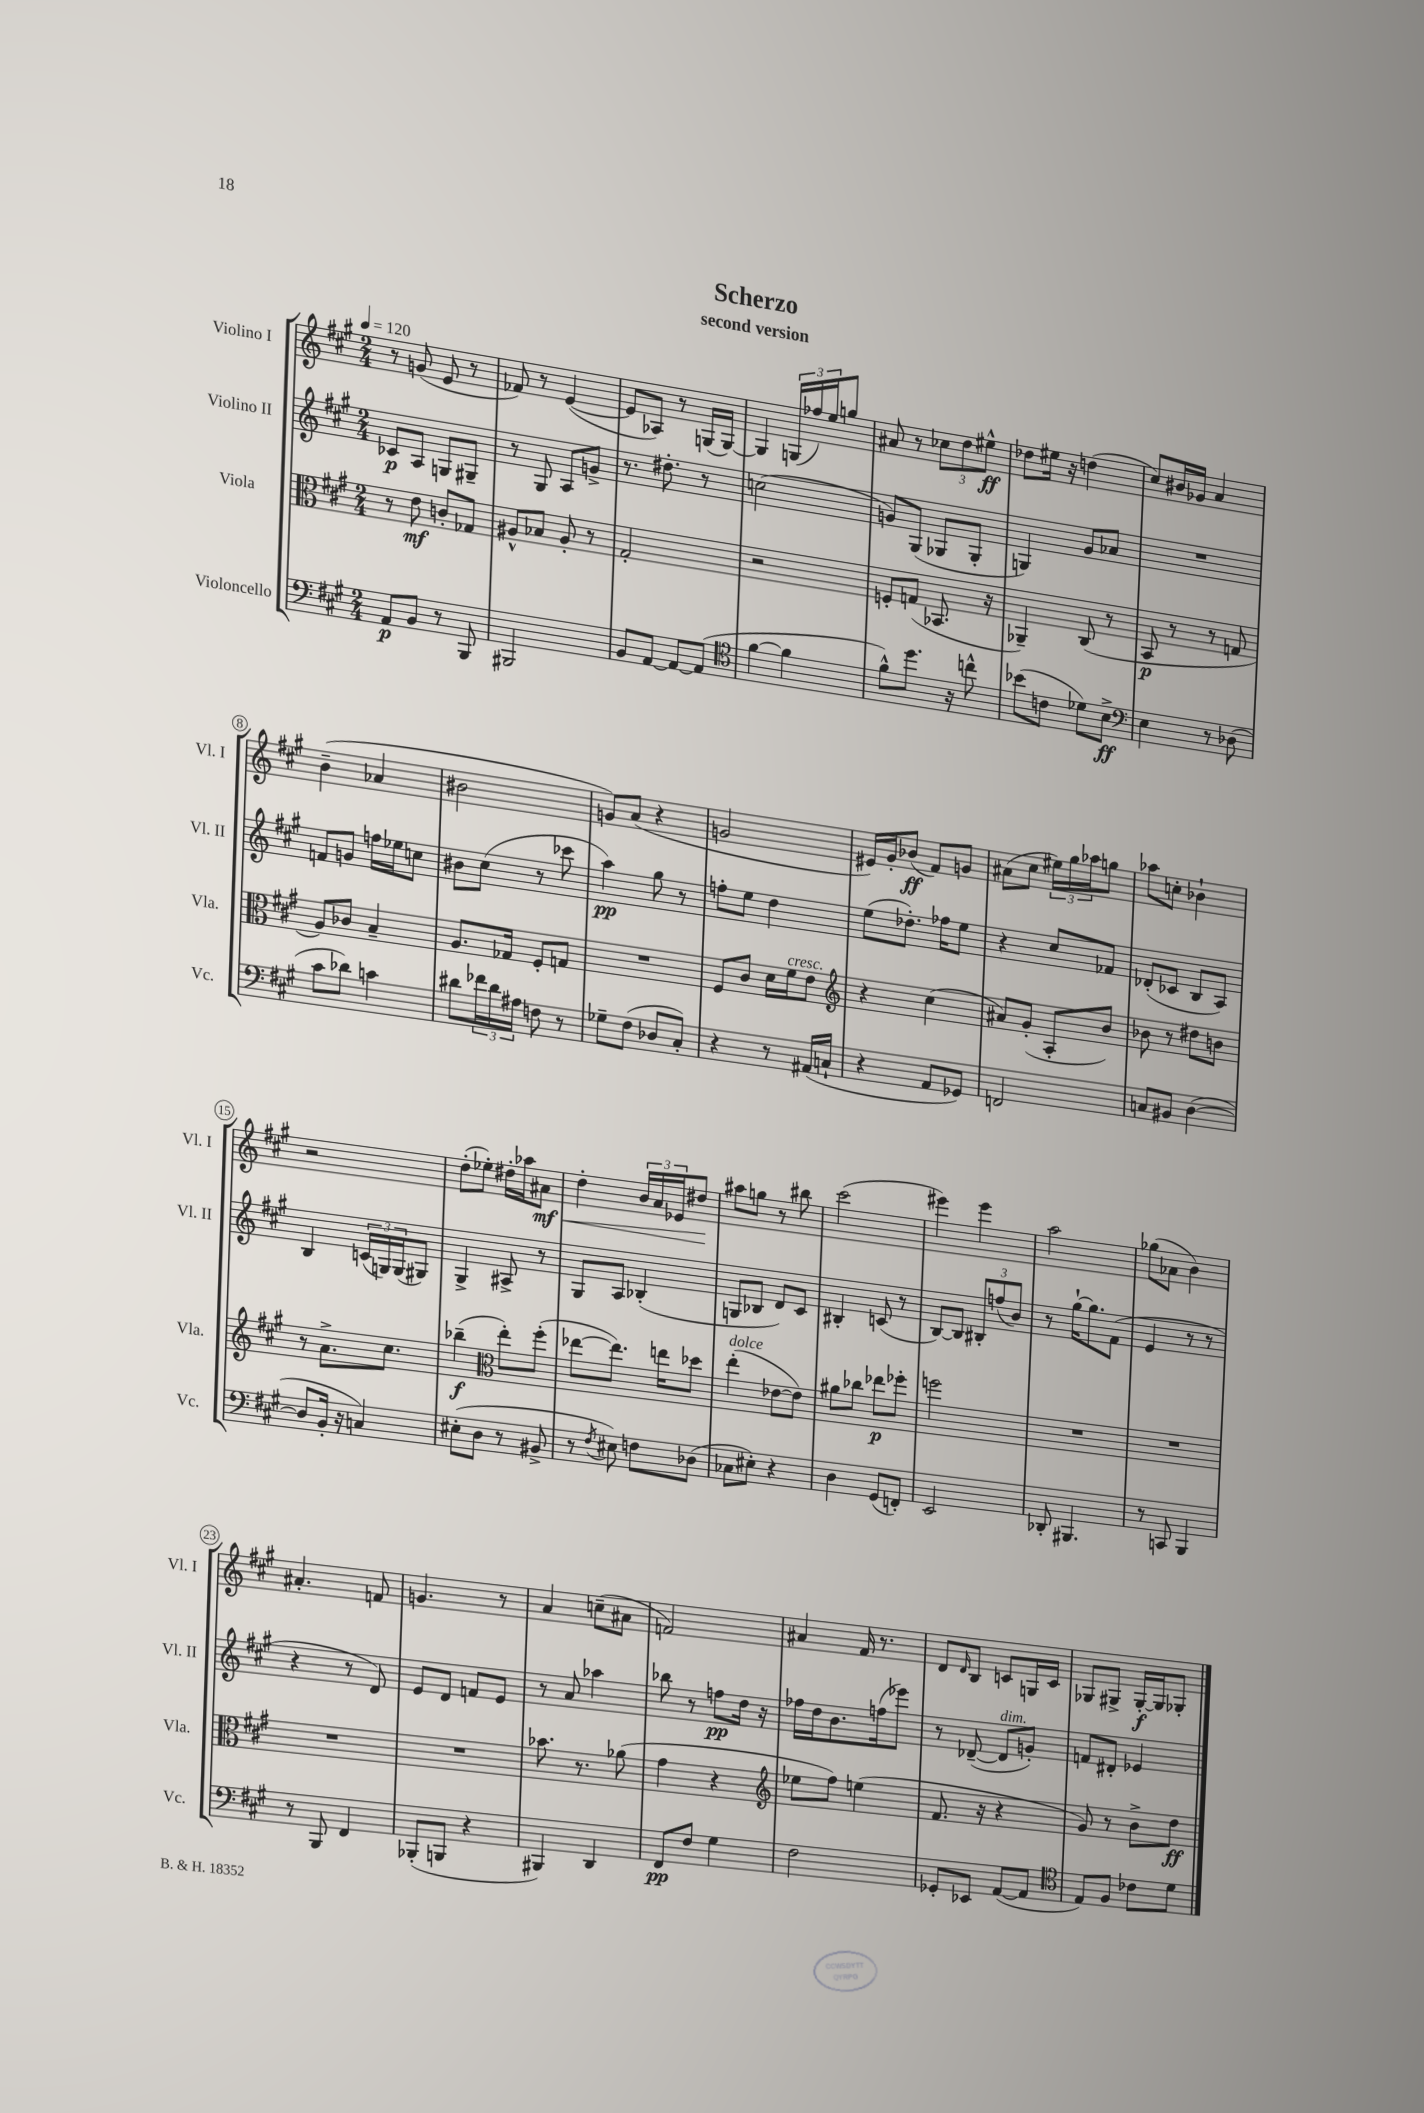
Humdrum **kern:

**kern	**dynam	**kern	**dynam	**kern	**dynam	**kern	**dynam
*part4	*part4	*part3	*part3	*part2	*part2	*part1	*part1
*staff4	*staff4	*staff3	*staff3	*staff2	*staff2	*staff1	*staff1
*I"Violoncello	*	*I"Viola	*	*I"Violino II	*	*I"Violino I	*
*I'Vc.	*	*I'Vla.	*	*I'Vl. II	*	*I'Vl. I	*
*clefF4	*	*clefC3	*	*clefG2	*	*clefG2	*
*k[f#c#g#]	*	*k[f#c#g#]	*	*k[f#c#g#]	*	*k[f#c#g#]	*
*M2/4	*	*M2/4	*	*M2/4	*	*M2/4	*
*MM120	*	*MM120	*	*MM120	*	*MM120	*
=1	=1	=1	=1	=1	=1	=1	=1
8AA/L	p	8r	.	8c-X/L	p	8r	.
8BB/J	.	8e\	mf	8A/J	.	(8gn/	.
8r	.	8cn'/L	.	8Gn/L	.	8e/	.
8BBB/	.	8G-X/J	.	8G#X~/J	.	8r	.
=2	=2	=2	=2	=2	=2	=2	=2
2BBB#X/	.	8A#X^^/L	.	8r	.	8f-X/)	.
.	.	8B-X/J	.	8G#/	.	8r	.
.	.	8A#'/	.	8A/L	.	([4e/	.
.	.	8r	.	8gn^/J	.	.	.
=3	=3	=3	=3	=3	=3	=3	=3
8BB/L	.	2G#'/	.	8.r	.	8e/L]	.
[8AA/J	.	.	.	.	.	8A-X/J)	.
.	.	.	.	8.dd#X'\	.	.	.
8AA/L_	.	.	.	.	.	8r	.
(8AA/J]	.	.	.	8r	.	(16Gn/LL	.
.	.	.	.	.	.	[16G/JJ)	.
=4	=4	=4	=4	=4	=4	=4	=4
*clefC4	*	*	*	*	*	*	*
[4f#\	.	2r	.	(2ccn\	.	4G/]	.
4f#\]	.	.	.	.	.	(24Gn/LL	.
.	.	.	.	.	.	24ff-X/)	.
.	.	.	.	.	.	24ee/J	.
.	.	.	.	.	.	8ggn/J	.
=5	=5	=5	=5	=5	=5	=5	=5
8f#^^\L)	.	8Fn'/L	.	8gn/L)	.	8a#X/	.
8.dd\J	.	(8Gn/J	.	(8G#/J	.	8r	.
.	.	8.BB-X/	.	8G-X/L	.	12cc-X\L	.
16r	.	.	.	.	.	.	.
.	.	.	.	.	.	12dd\	.
8ccn^^\	.	.	.	8G-'/J	.	.	.
.	.	.	.	.	.	12ee#X^^\J	ff
.	.	16r	.	.	.	.	.
=6	=6	=6	=6	=6	=6	=6	=6
(8b-X\L	.	4AA-X~/)	.	4Gn/)	.	8dd-X\L	.
8cn\J	.	.	.	.	.	16ee#X\Jk	.
.	.	.	.	.	.	16r	.
8d-X\L)	.	(8C#/	.	8g#/L	.	(4ddn\	.
8B^\J	ff	8r	.	8a-X/J	.	.	.
=7	=7	=7	=7	=7	=7	=7	=7
*clefF4	*	*	*	*	*	*	*
4E\	.	8BB/	p	2r	.	8cc#/L)	.
.	.	8r	.	.	.	16b#X/L	.
.	.	.	.	.	.	16g-X/JJ	.
8r	.	8r	.	.	.	4a/	.
(8D-X\	.	8Gn/	.	.	.	.	.
!!LO:LB:g=z
=8	=8	=8	=8	=8	=8	=8	=8
8c#\L	.	8A/L)	.	8fn/L	.	(4b~\	.
8d-X\J)	.	8c-X/J	.	8gn/J	.	.	.
4cn\	.	4B~/	.	16ffn\LL	.	4a-X/	.
.	.	.	.	16ee-X\J	.	.	.
.	.	.	.	8ccn\J	.	.	.
=9	=9	=9	=9	=9	=9	=9	=9
8d#X\L	.	8.A/L	.	8b#X\L	.	2b#X\	.
24f-X\L	.	.	.	(8cc#\J	.	.	.
24d#\	.	.	.	.	.	.	.
.	.	16G-X/Jk	.	.	.	.	.
24A#X\JJ	.	.	.	.	.	.	.
8Fn\	.	8F#'/L	.	8r	.	.	.
8r	.	8Gn/J	.	8ccc-X\	.	.	.
=10	=10	=10	=10	=10	=10	=10	=10
8G-X~\L	.	2r	.	4aa\)	pp	8gn/L)	.
(8F#\J	.	.	.	.	.	(8a/J	.
8D-X/L	.	.	.	8gg#\	.	4r	.
8C#'/J)	.	.	.	8r	.	.	.
=11	=11	=11	=11	=11	=11	=11	=11
4r	.	8F#/L	.	8ffn'\L	.	2gn/	.
.	.	8c#/J	.	8ee\J	.	.	.
8r	.	16d\LL	.	4dd\	.	.	.
!	!	!LO:TX:a:i:t=cresc.	!	!	!	!	!
.	.	16f#\J	.	.	.	.	.
(16AA#X/LL	.	8e\J	.	.	.	.	.
16Cn`/JJ	.	.	.	.	.	.	.
=12	=12	=12	=12	=12	=12	=12	=12
*	*	*clefG2	*	*	*	*	*
4r	.	4r	.	(8ee\L	.	16e#X/LL)	.
.	.	.	.	.	.	16g#'/J	.
.	.	.	.	8.dd-X'\J)	.	(8b-X/J	ff
8AA/L	.	(4cc#\	.	.	.	8f#/L)	.
.	.	.	.	16ff-X\KL	.	.	.
8GG-X/J)	.	.	.	8ee\J	.	8gn/J	.
=13	=13	=13	=13	=13	=13	=13	=13
2FFn/	.	8a#X/L)	.	4r	.	(8a#X\L	.
.	.	(8g#'/J	.	.	.	8cc#\J	.
.	.	8A'/L	.	8cc#/L	.	24ee#X\LL)	.
.	.	.	.	.	.	24gg#\	.
.	.	.	.	.	.	24aa-X\J	.
.	.	8b/J)	.	8f-X/J	.	8ggn\J	.
=14	=14	=14	=14	=14	=14	=14	=14
8Cn/L	.	8b-X\	.	(8d-X'/L	.	8aa-X\L	.
8BB#X/J	.	8r	.	8c-X/J	.	8ccn'\J	.
([4D\	.	8dd#X\L	.	8B/L	.	4b-X`\	.
.	.	8bn\J	.	8A/J)	.	.	.
!!LO:LB:g=z
=15	=15	=15	=15	=15	=15	=15	=15
8D/L]	.	8r	.	4B/	.	2r	.
16BB'/Jk	.	8.a^\L	.	.	.	.	.
16r	.	.	.	.	.	.	.
4Cn/)	.	.	.	(24cn/LL	.	.	.
.	.	.	.	24Gn/)	.	.	.
.	.	8.cc#\J	.	.	.	.	.
.	.	.	.	(24G/J	.	.	.
.	.	.	.	8G#X/J)	.	.	.
=16	=16	=16	=16	=16	=16	=16	=16
(8E#X'\L	.	(4bb-X~\	f	4G#^/	.	(8dd'\L	.
8D\J	.	.	.	.	.	8ee-X'\J)	.
*	*	*clefC3	*	*	*	*	*
8r	.	8ee'\L)	.	8A#X^/	.	16dd#X'\LL	.
.	.	.	.	.	.	16aa-X\J	.
!	!	!	!	!	!	!	!LO:HP:b
8BB#X^/	.	(8ff#'\J	.	8r	.	8a#X\J	< mf
=17	=17	=17	=17	=17	=17	=17	=17
8r	.	[8ee-X\L	.	8G#/L	.	4dd'\	.
8qF#/	.	.	.	.	.	.	.
8E#X\)	.	8.ee-\J])	.	8A/J	.	.	.
8Fn\L	.	.	.	(4B-X'/	.	24b/LL	.
.	.	.	.	.	.	24a/	.
.	.	16een\KL	.	.	.	.	.
.	.	.	.	.	.	24e-X/J	.
(8D-X\J	.	8dd-X\J	.	.	.	8dd#X/J	.
.	.	.	.	.	.	.	[
=18	=18	=18	=18	=18	=18	=18	=18
!	!	!LO:TX:a:i:t=dolce	!	!	!	!	!
8C-X\L	.	(4ee'\	.	8Gn/L	.	8aa#X\L	.
8E#X'\J)	.	.	.	8B-X/J	.	8ggn\J	.
4r	.	[8e-X\L	.	8d/L)	.	8r	.
.	.	8e-\J])	.	8c#/J	.	8bb#X\	.
=19	=19	=19	=19	=19	=19	=19	=19
4D\	.	8a#X\L	.	4B#X'/	.	(2ccc#\	.
.	.	8cc-X\J	.	.	.	.	.
(8GG#/L	.	8ee-X\L	p	(8cn/	.	.	.
8FFn'/J)	.	8ff-X'\J	.	8r	.	.	.
=20	=20	=20	=20	=20	=20	=20	=20
2EE/	.	2ffn\	.	[8B/L)	.	4eee#X\)	.
.	.	.	.	8B/J]	.	.	.
.	.	.	.	12B#X'/L	.	4eee#\	.
.	.	.	.	(12ffn/	.	.	.
.	.	.	.	12b/J)	.	.	.
=21	=21	=21	=21	=21	=21	=21	=21
8DD-X'/	.	2r	.	8r	.	2aa\	.
4.BBB#X/	.	.	.	[16gg#`\KL	.	.	.
.	.	.	.	8.gg#\]	.	.	.
.	.	.	.	(8f#\J	.	.	.
=22	=22	=22	=22	=22	=22	=22	=22
8r	.	2r	.	4e/	.	(8gg-X\L	.
8CCn/	.	.	.	.	.	8a-X\J	.
4BBB/	.	.	.	8r	.	4b\)	.
.	.	.	.	8r	.	.	.
!!LO:LB:g=z
=23	=23	=23	=23	=23	=23	=23	=23
8r	.	2r	.	4r	.	4.a#X'/	.
8BBB/	.	.	.	.	.	.	.
4FF#/	.	.	.	8r	.	.	.
.	.	.	.	8d/)	.	8fn/	.
=24	=24	=24	=24	=24	=24	=24	=24
(8BBB-X'/L	.	2r	.	8e/L	.	4.gn/	.
8BBBn/J	.	.	.	8d/J	.	.	.
4r	.	.	.	8fn/L	.	.	.
.	.	.	.	8e/J	.	8r	.
=25	=25	=25	=25	=25	=25	=25	=25
4BBB#X/)	.	8.b-X\	.	8r	.	4a/	.
.	.	.	.	8a/	.	.	.
.	.	8.r	.	.	.	.	.
4DD/	.	.	.	4aa-X\	.	(8ccn~\L	.
.	.	(8a-X\	.	.	.	8a#X\J	.
=26	=26	=26	=26	=26	=26	=26	=26
8FF#/L	pp	4g#\	.	8bb-X\	.	2fn/)	.
8F#/J	.	.	.	8r	.	.	.
4G#\	.	4r	.	8ffn\L	pp	.	.
.	.	.	.	16dd\Jk	.	.	.
.	.	.	.	16r	.	.	.
=27	=27	=27	=27	=27	=27	=27	=27
*	*	*clefG2	*	*	*	*	*
2F#\	.	8ee-X\L	.	16ff-X\LL	.	4a#X/	.
.	.	.	.	16dd\J	.	.	.
.	.	8ff#\J)	.	8.b\	.	.	.
.	.	(4een\	.	.	.	16f#/	.
.	.	.	.	(16ffn\k	.	8.r	.
.	.	.	.	8eee-X\J)	.	.	.
=28	=28	=28	=28	=28	=28	=28	=28
8GG-X'/L	.	8.f#/	.	8r	.	8d/L	.
.	.	.	.	.	.	16qqd/	.
8EE-X/J	.	.	.	([8d-X~/	.	8B/J	.
.	.	16r	.	.	.	.	.
!	!	!	!	!LO:TX:a:i:t=dim.	!	!	!
([8AA/L	.	4r	.	8d-/L]	.	8cn/L	.
8AA/J]	.	.	.	8gn'/J)	.	16Gn/L	.
.	.	.	.	.	.	16c/JJ	.
=29	=29	=29	=29	=29	=29	=29	=29
*clefC4	*	*	*	*	*	*	*
8E/L)	.	8g#/)	.	8fn/L	.	8G-X/L	.
8F#/J	.	8r	.	8d#X'/J	.	8G#X^/J	.
8c-X\L	.	8b^\L	.	4e-X/	.	[16G#'/LL	f
.	.	.	.	.	.	16G#/J]	.
8d\J	.	8dd\J	ff	.	.	8G-X'/J	.
==	==	==	==	==	==	==	==
*-	*-	*-	*-	*-	*-	*-	*-
